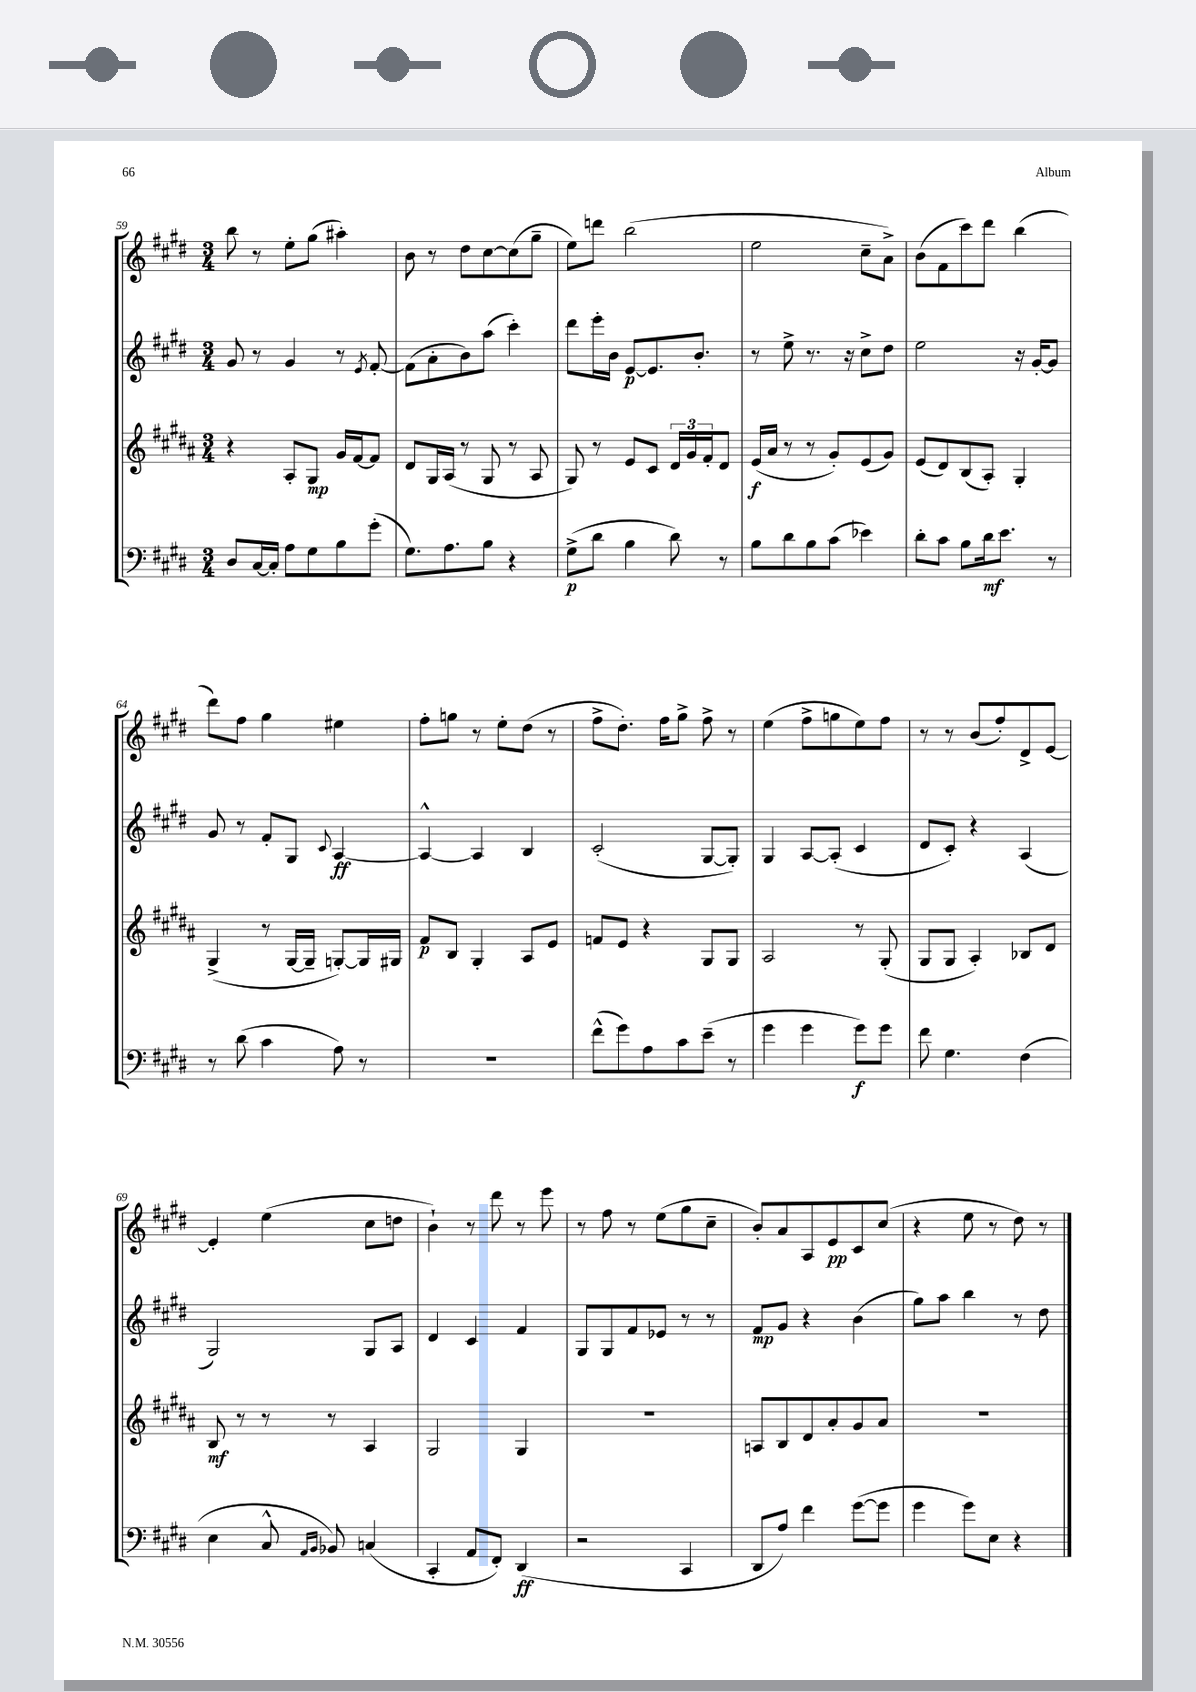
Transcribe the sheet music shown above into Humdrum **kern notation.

**kern	**kern	**kern	**kern
*staff4	*staff3	*staff2	*staff1
*clefF4	*clefG2	*clefG2	*clefG2
*k[f#c#g#d#]	*k[f#c#g#d#a#]	*k[f#c#g#d#]	*k[f#c#g#d#]
*M3/4	*M3/4	*M3/4	*M3/4
8D#/L	4r	8g#/	8bb\
[16C#/L	.	8r	8r
16C#'/]JJ	.	.	.
8A\L	8A#'/L	4g#/	8ee'\L
8G#\	8G#/J	.	(8gg#\J
8B\	16g#/LL	8r	4aa#'\)
.	[16f#/J	.	.
.	.	8qe/	.
(8g#'\J	8f#/]J	[8f#'/	.
=	=	=	=
8.G#\L)	8d#/L	(8f#\]L	8b\
.	16G#/L	8a'\	8r
8.A\	(16A#/JJ	.	.
.	8r	8b\)	8dd#\L
8B\J	8G#/	(8aa\J	[8cc#\
4r	8r	4ccc#'\)	(8cc#\]
.	8A#/	.	8gg#~\J
=	=	=	=
(8G#^\L	8G#/)	8ddd#\L	8ee\L)
8d#\J	8r	16eee'\L	8ddd\J
.	.	16b\JJ	.
4B\	8e/L	[8e/L	(2bb\
.	8c#/J	8.e/]	.
8d#\)	24d#/LL	.	.
.	24g#/	.	.
.	.	8.b'/J	.
.	24f#'/J	.	.
8r	8d#/J	.	.
=	=	=	=
8B\L	(16e/LL	8r	2ee\
.	16a#/JJ	.	.
8d#\	8r	8ee^\	.
8B\	8r	8.r	.
(8c#\J	8g#'/L)	.	.
.	.	16r	.
4e-\)	(8e/	8cc#^\L	8cc#~\L
.	8g#/J)	8dd#\J	8a^\J)
=	=	=	=
8d#'\L	(8e/L	2ee\	(8b\L
8c#\J	8d#/)	.	8f#\
8B\L	(8B/	.	8ccc#\)
16d#\k	8A#'/J)	.	8ddd#\J
8.e\J	.	.	.
.	4G#'/	16r	(4bb\
.	.	[16g#'/LK	.
8r	.	8g#/]J	.
=	=	=	=
8r	(4G#^/	8g#/	8ddd#\L)
(8d#\	.	8r	8ff#\J
4c#\	8r	8f#'/L	4gg#\
.	[16G#/LL	8G#/J	.
.	16G#~/]JJ	.	.
.	.	8qqc#/	.
8A\)	[8G'/L)	[4A/	4ee#\
8r	16G/]L	.	.
.	16G#/JJ	.	.
=	=	=	=
2.r	8f#/L	4A^^/_	8ff#'\L
.	8B/J	.	8gg\J
.	4G#'/	4A/]	8r
.	.	.	8ee'\L
.	8A#/L	4B/	(8dd#\J
.	8e/J	.	8r
=	=	=	=
(8f#^^\L	8f/L	(2c#'/	8ff#^\L
8g#\)	8e/J	.	8.dd#'\J)
8A\	4r	.	.
.	.	.	16ff#\LK
8c#\	.	.	8gg#^\J
(8e~\J	8G#/L	[8G#/L	8ff#^\
8r	8G#/J	8G#'/]J)	8r
=	=	=	=
4g#\	2A#/	4G#/	(4ee\
4g#\	.	[8A/L	8ff#^\L
.	.	(8A'/]J	8gg\
8g#\L)	8r	4c#/	8ee\)
8g#\J	(8G#'/	.	8ff#\J
=	=	=	=
8f#\	8G#/L	8d#/L	8r
4.G#\	8G#/J	8c#'/J)	8r
.	4A#'/)	4r	(8b/L
.	.	.	8ff#'/)
(4F#\	8B-/L	(4A/	8d#^/
.	8d#/J	.	[8e/J
=	=	=	=
4E\	8B/	2G#/)	4e'/]
.	8r	.	.
8C#^^/	8r	.	(4ee\
16qqAA/LL	.	.	.
16qqBB/JJ	.	.	.
8BB-/)	8r	.	.
(4C/	4A#/	8G#/L	8cc#\L
.	.	8A/J	8dd\J
=	=	=	=
4CC#'/	2G#/	4d#/	4b`\)
8AA/L	.	4c#/	8r
8FF#'/J)	.	.	8ddd#\
(4DD#/	4G#/	4f#/	8r
.	.	.	8eee\
=	=	=	=
2r	2.r	8G#/L	8r
.	.	8G#/	8ff#\
.	.	8f#/	8r
.	.	8e-/J	(8ee\L
4CC#/	.	8r	8gg#\
.	.	8r	8cc#~\J
=	=	=	=
8DD#/L	8A/L	8f#/L	8b'/L)
8A/J)	8B/	8g#/J	8a/
4f#\	8d#/	4r	8A/
.	8a#'/	.	8e/
([8g#\L	8g#/	(4b\	8c#/
8g#\]J	8a#/J	.	(8cc#/J
=	=	=	=
4g#\	2.r	8gg#\L)	4r
.	.	8aa\J	.
8g#\L)	.	4bb\	8ee\
8E\J	.	.	8r
4r	.	8r	8dd#\)
.	.	8dd#\	8r
==	==	==	==
*-	*-	*-	*-
